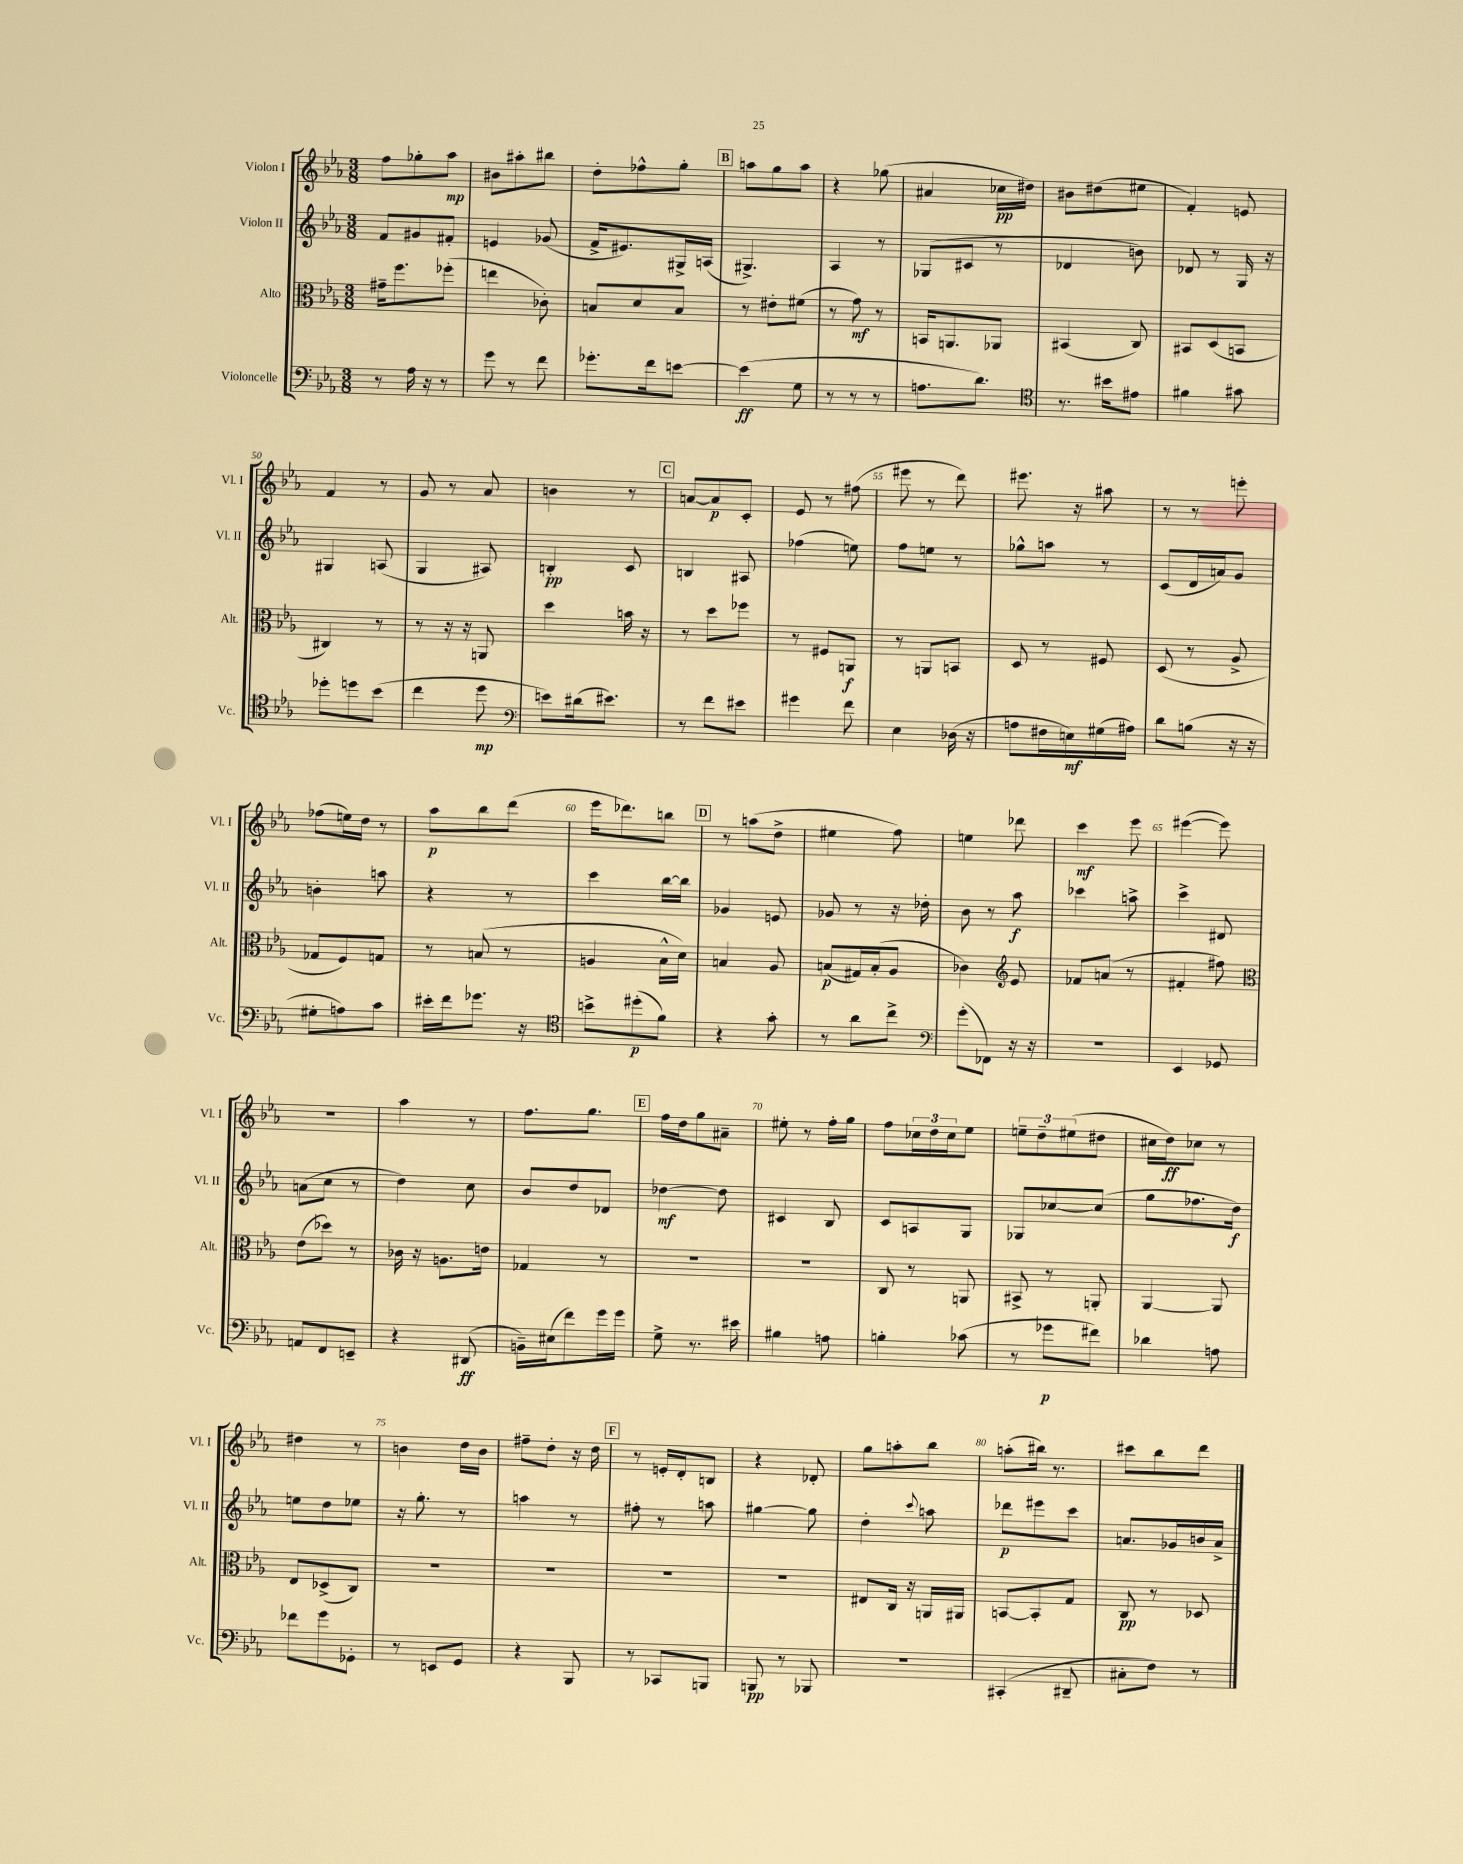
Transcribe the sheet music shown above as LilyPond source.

<<
\new StaffGroup <<
\new Staff = "s0" \with { instrumentName = "Violon I" shortInstrumentName = "Vl. I" } {
    \clef treble \key ees \major \numericTimeSignature \time 3/8
    f''8 ges''8-. aes''8\mp |
    bis'8 ais''8-. bis''8 |
    d''8-. fes''8-^ g''8-. |
    \mark \markup { \box "B" } a''8 g''8 a''8 |
    r4 ges''8( |
    ais'4 ces''16\pp dis''16) |
    bis'8 dis''8( eis''8 |
    f'4-.) e'8 |
    f'4 r8 |
    g'8 r8 aes'8 |
    b'4 r8 |
    \mark \markup { \box "C" } a'8~ a'8\p c'8-. |
    ees'8 r8 fis''8( |
    eis'''8 r8 d'''8) |
    eis'''8. r16 ais''8 |
    r8 r8 e'''8-. |
    fes''8( e''16) d''16 r8 |
    aes''8\p bes''8 d'''8( |
    ees'''16 des'''8.) b''8 |
    \mark \markup { \box "D" } r8 a''8( d''8-> |
    eis''4 f''8) |
    e''4 des'''8 |
    c'''4\mf ees'''8 |
    eis'''4~( eis'''8) |
    R4. |
    aes''4 r8 |
    f''8. g''8. |
    \mark \markup { \box "E" } f''16 d''16 g''8 ais'8-- |
    eis''8-. r8 f''16-. g''16 |
    f''8 \tuplet 3/2 { ces''16 d''16 ces''16 } ees''8 |
    \tuplet 3/2 { e''8-- d''8-- eis''8( } dis''8 |
    cis''16 d''16\ff) ces''8 r8 |
    dis''4 r8 |
    b'4 d''16 b'16 |
    fis''8-- d''8-. r16 d''16 |
    \mark \markup { \box "F" } r8 e'16-. d'16-. b8 |
    r4 des'8-. |
    g''8 a''8-. bes''8 |
    a''8-.( bis''16) r8. |
    cis'''8 bes''8 d'''8 \bar "|." |
}
\new Staff = "s1" \with { instrumentName = "Violon II" shortInstrumentName = "Vl. II" } {
    \clef treble \key ees \major \numericTimeSignature \time 3/8
    f'8 gis'8 fis'8-. |
    e'4 ges'8( |
    f'16-> eis'8.) gis16-> a16( |
    \mark \markup { \box "B" } gis4.->) |
    aes4 r8 |
    ges8( cis'8 r8 |
    des'4 b'8) |
    des'8 r8 g16 r16 |
    gis4 a8( |
    g4 ais8) |
    b4-.\pp c'8 |
    \mark \markup { \box "C" } b4 ais8 |
    fes''4( e''8) |
    f''8 e''8 r8 |
    ges''8-^ a''8 r8 |
    c'8( d'16 a'16) g'8 |
    b'4-. a''8 |
    r4 r8 |
    c'''4 bes''16~ bes''16 |
    \mark \markup { \box "D" } ges'4 e'8 |
    ges'8 r8 r16 des''16-. |
    bes'8 r8 aes''8\f |
    ces'''4 a''8-> |
    c'''4-> dis'8 |
    a'8( c''8 r8 |
    d''4) c''8 |
    bes'8 d''8 des'8 |
    \mark \markup { \box "E" } des''4~\mf des''8 |
    cis'4 bes8 |
    c'8 a8 g8 |
    ges8 ces''8~ ces''8( |
    g''8 fes''8. d''16\f) |
    e''8 d''8 ees''8 |
    r16 g''8.-. r8 |
    a''4 r8 |
    \mark \markup { \box "F" } fis''8-. r8 a''8 |
    gis''4~ gis''8 |
    d''4-. \appoggiatura { c'''8 } a''8 |
    des'''8\p eis'''8 c'''8 |
    a'8. ges'16 b'16 a'16-> \bar "|." |
}
\new Staff = "s2" \with { instrumentName = "Alto" shortInstrumentName = "Alt." } {
    \clef alto \key ees \major \numericTimeSignature \time 3/8
    gis'16-- f''8. fes''8-.( |
    e''4 ces'8-.) |
    b8 d'8 b8 |
    \mark \markup { \box "B" } r8 eis'8-. fis'8( |
    r8 g'8\mf) r8 |
    b,16 a,8. aes,8 |
    bis,4( c8) |
    bis,8 d8( b,8 |
    cis4) r8 |
    r8 r16 r16 a,8 |
    d''4 b'16 r16 |
    \mark \markup { \box "C" } r8 d''8 fes''8 |
    r8 fis8 a,8\f |
    r8 a,8 b,8 |
    d8 r8 fis8 |
    d8( r8 aes8-> |
    ges8 f8) g8 |
    r8 b8( r8 |
    a4 bes16-^ d'16) |
    \mark \markup { \box "D" } b4 aes8 |
    b8\p( gis16) b16-.( aes8 |
    ces'4) \clef treble ees'8 |
    fes'8 a'8( r8 |
    fis'4-. fis''8) |
    \clef alto ees'8( des''8) r8 |
    ces'16 r16 a8. e'16 |
    ges4 r8 |
    \mark \markup { \box "E" } R4. |
    R4. |
    c8 r8 a,8 |
    bis,8-> r8 a,8-. |
    aes,4~ aes,8 |
    ees8 des8->( c8) |
    R4. |
    R4. |
    \mark \markup { \box "F" } R4. |
    R4. |
    eis8 c16 r16 a,16 ais,16 |
    b,8~ b,8-. g8 |
    c8\pp r8 des8 \bar "|." |
}
\new Staff = "s3" \with { instrumentName = "Violoncelle" shortInstrumentName = "Vc." } {
    \clef bass \key ees \major \numericTimeSignature \time 3/8
    r8 aes16 r16 r8 |
    g'8 r8 f'8 |
    ges'8.-. f'16 e'8~ |
    \mark \markup { \box "B" } e'4\ff( g8 |
    r8 r8 r8 |
    a8. d'8.) |
    \clef tenor r8. bis'16 eis'8 |
    fis'4 gis'8 |
    des''8-. d''8 bes'8( |
    c''4 d''8\mp |
    \clef bass e'8) dis'16( eis'8.) |
    \mark \markup { \box "C" } r8 f'8 eis'8 |
    gis'4 f'8 |
    ees4 des16( r16 |
    a8 fis16 e16\mf) gis16( ais16) |
    d'8 b8( r16 r16 |
    gis8-. a8) c'8 |
    eis'16-. f'16 ges'8. r16 |
    \clef tenor b'8-> dis''8-.\p( f'8) |
    \mark \markup { \box "D" } r4 g'8-. |
    r8 aes'8 c''8-> |
    \clef bass g'8-.( fes,8) r16 r16 |
    R4. |
    ees,4 ges,8 |
    a,8 f,8 e,8-- |
    r4 dis,8\ff( |
    b,16--) eis16( f'8) g'16 g'16 |
    \mark \markup { \box "E" } g8-> r8. eis'16 |
    bis4 a8 |
    b4-. ces'8( |
    r8 ges'8\p fis'8) |
    des'4 a8 |
    fes'8 g'8 ges,8-. |
    r8 e,8 g,8 |
    r4 bes,,8 |
    \mark \markup { \box "F" } r8 ces,8 b,,8 |
    b,,8\pp r8 bes,,8 |
    R4. |
    cis,4-.( dis,8-- |
    cis8-. f8) r8 \bar "|." |
}
>>
>>
\layout { \context { \Score currentBarNumber = #42 \override BarNumber.break-visibility = ##(#f #t #t) barNumberVisibility = #(every-nth-bar-number-visible 5) } }
